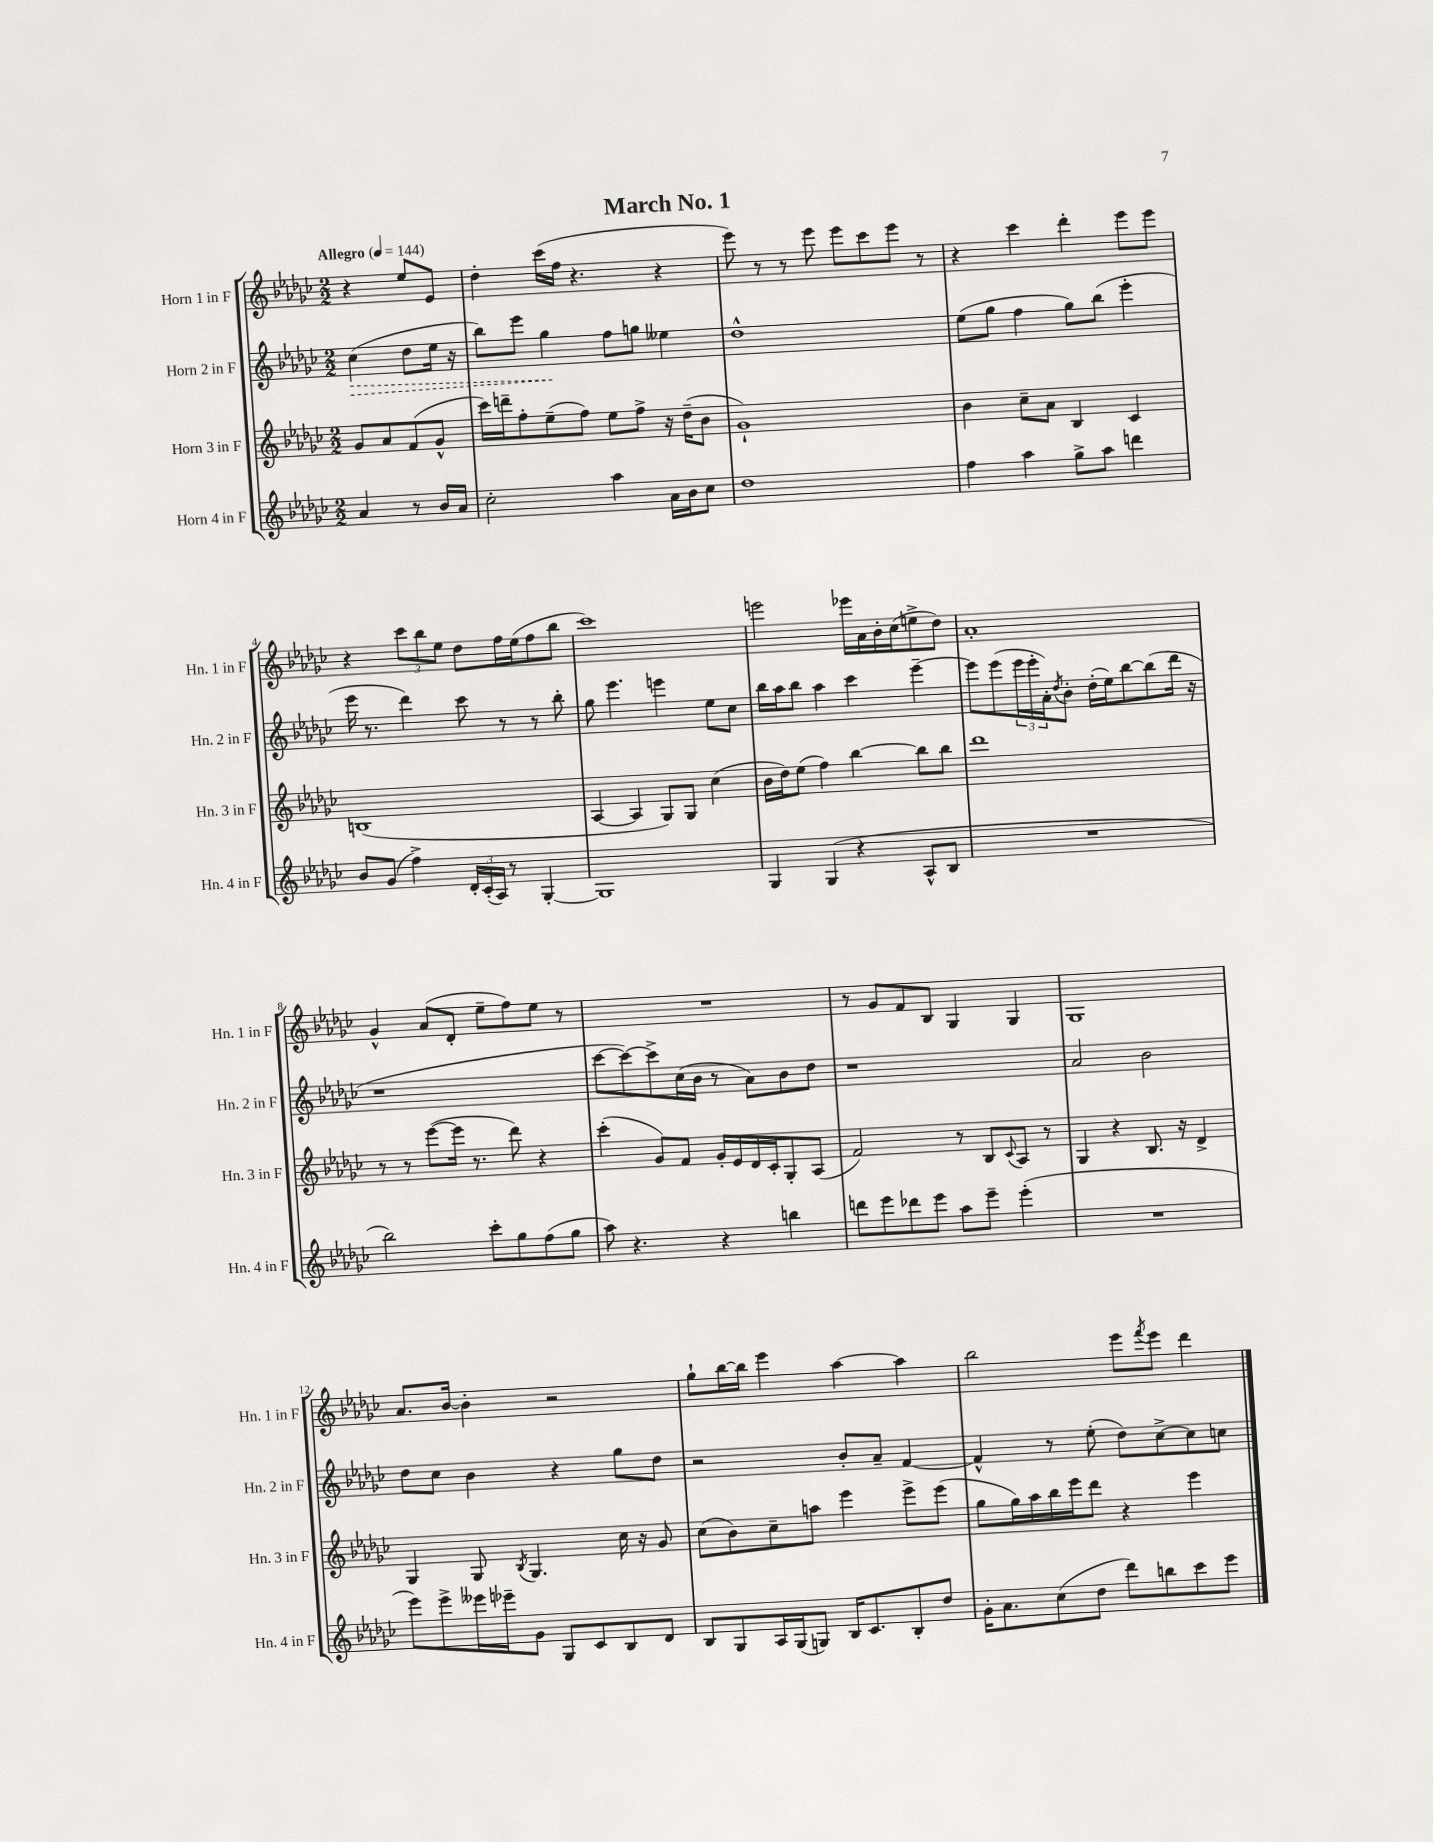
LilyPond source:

\header { title = "March No. 1" }
<<
\new StaffGroup <<
\new Staff = "s0" \with { instrumentName = "Horn 1 in F" shortInstrumentName = "Hn. 1 in F" } {
    \clef treble \key ges \major \numericTimeSignature \time 2/2 \partial 2 \tempo "Allegro" 4 = 144
    r4 ees''8 ees'8 |
    des''4-. ces'''16( f''16 r4. r4 |
    ees'''8) r8 r8 ees'''8 ees'''8 ces'''8 ees'''8 r8 |
    r4 ces'''4 des'''4-. ees'''8 ees'''8 |
    r4 \tuplet 3/2 { ces'''8 bes''8 ees''8 } des''8 f''16 ees''16( f''8 bes''8 |
    ces'''1) |
    e'''2 ees'''16 aes'16 bes'16-. ces''16( e''8-> des''8) |
    aes'1-. |
    ges'4-^ aes'8( des'8-. ees''8-- f''8) ees''8 r8 |
    R1 |
    r8 ges'8 f'8 bes8 ges4 ges4 |
    ges1 |
    aes'8. bes'16~ bes'4-. r2 |
    ges''8-! bes''16~ bes''16 ees'''4 aes''4~ aes''4 |
    bes''2 ees'''8 \acciaccatura { f'''8 } ees'''8 des'''4 \bar "|." |
}
\new Staff = "s1" \with { instrumentName = "Horn 2 in F" shortInstrumentName = "Hn. 2 in F" } {
    \clef treble \key ges \major \numericTimeSignature \time 2/2 \partial 2
    \once \override Hairpin.style = #'dashed-line ces''4\>( des''8 ees''16 r16 |
    bes''8) ees'''8 ges''4\! f''8 g''8 eeses''4 |
    des''1-^ |
    ees''8( ges''8 f''4 ges''8) bes''8( ees'''4-. |
    ees'''16 r8. des'''4) ces'''8 r8 r8 bes''8-. |
    ges''8 ees'''4. e'''4 ees''8 ces''8 |
    bes''16 aes''16 bes''8 aes''4 ces'''4 ees'''4~-- |
    ees'''8 ees'''8( \tuplet 3/2 { ees'''16 ees'''16-. aes'16-.) } \acciaccatura { des''8 } bes'8-. des''16-.( ees''16) bes''8~ bes''8( des'''16 r16 |
    r1 |
    ces'''8~ ces'''8~) ces'''8-> ces''16( bes'16 r8 aes'8) bes'8 des''8 |
    r1 |
    aes'2 bes'2 |
    des''8 ces''8 bes'4 r4 ges''8 des''8 |
    r2 bes'8-. aes'8-- f'4~ |
    f'4-^ r8 ees''8-.( des''8) ces''8~-> ces''8 c''8 \bar "|." |
}
\new Staff = "s2" \with { instrumentName = "Horn 3 in F" shortInstrumentName = "Hn. 3 in F" } {
    \clef treble \key ges \major \numericTimeSignature \time 2/2 \partial 2
    ges'8 aes'8 f'8( ges'8-^ |
    ces'''16) d'''16-- f''8-. ees''8--( f''8) ees''8 f''8-> r16 des''16--( bes'8 |
    ges'1-!) |
    bes'4 ces''8-- aes'8 bes4 ces'4 |
    b1( |
    aes4~ aes4 ges8) ges8 ces''4( |
    bes'16 des''16) ees''8( f''4) bes''4~ bes''8 bes''8 |
    des'''1 |
    r8 r8 ees'''8~( ees'''16 r8. des'''8) r4 |
    ces'''4-.( ges'8) f'8 ges'16-. ees'16 des'16 ces'16-. ges8-. aes8( |
    f'2) r8 bes8 \appoggiatura { ces'8 } aes8 r8 |
    ges4 r4 bes8. r16 des'4-> |
    ges4 ges8 \acciaccatura { bes8 } ges4. ces''16 r16 ges'8 |
    ces''8( bes'8) ces''8-- a''8 ees'''4 ees'''8-> ees'''8( |
    ges''8 ges''16) aes''16 bes''16 ees'''16 des'''8 r4 ees'''4 \bar "|." |
}
\new Staff = "s3" \with { instrumentName = "Horn 4 in F" shortInstrumentName = "Hn. 4 in F" } {
    \clef treble \key ges \major \numericTimeSignature \time 2/2 \partial 2
    aes'4 r8 bes'16 aes'16 |
    ces''2-. aes''4 aes'16 bes'16 ces''8 |
    des''1 |
    f''4 aes''4 ges''8-> aes''8 d'''4 |
    bes'8 ges'8( f''4->) \tuplet 3/2 { des'16-. ces'16-.( aes16) } r8 ges4~-. |
    ges1 |
    ges4 ges4( r4 aes8-^ bes8 |
    R1 |
    bes''2) ces'''8-. ges''8 f''8( ges''8 |
    aes''8) r4. r4 b''4 |
    d'''8 ees'''8 des'''8 ees'''8 aes''8 ees'''8-- ees'''4-.( |
    R1 |
    ees'''8) ees'''8-> eeses'''16 ees'''16-- ges'8 ges8 ces'8 bes8 des'8 |
    bes8 ges8 aes16 ges16( g8) bes16 ces'8. bes8-. des''8 |
    ges'16-. aes'8. ces''8( des''8 des'''8) b''8 ces'''8 ees'''8 \bar "|." |
}
>>
>>
